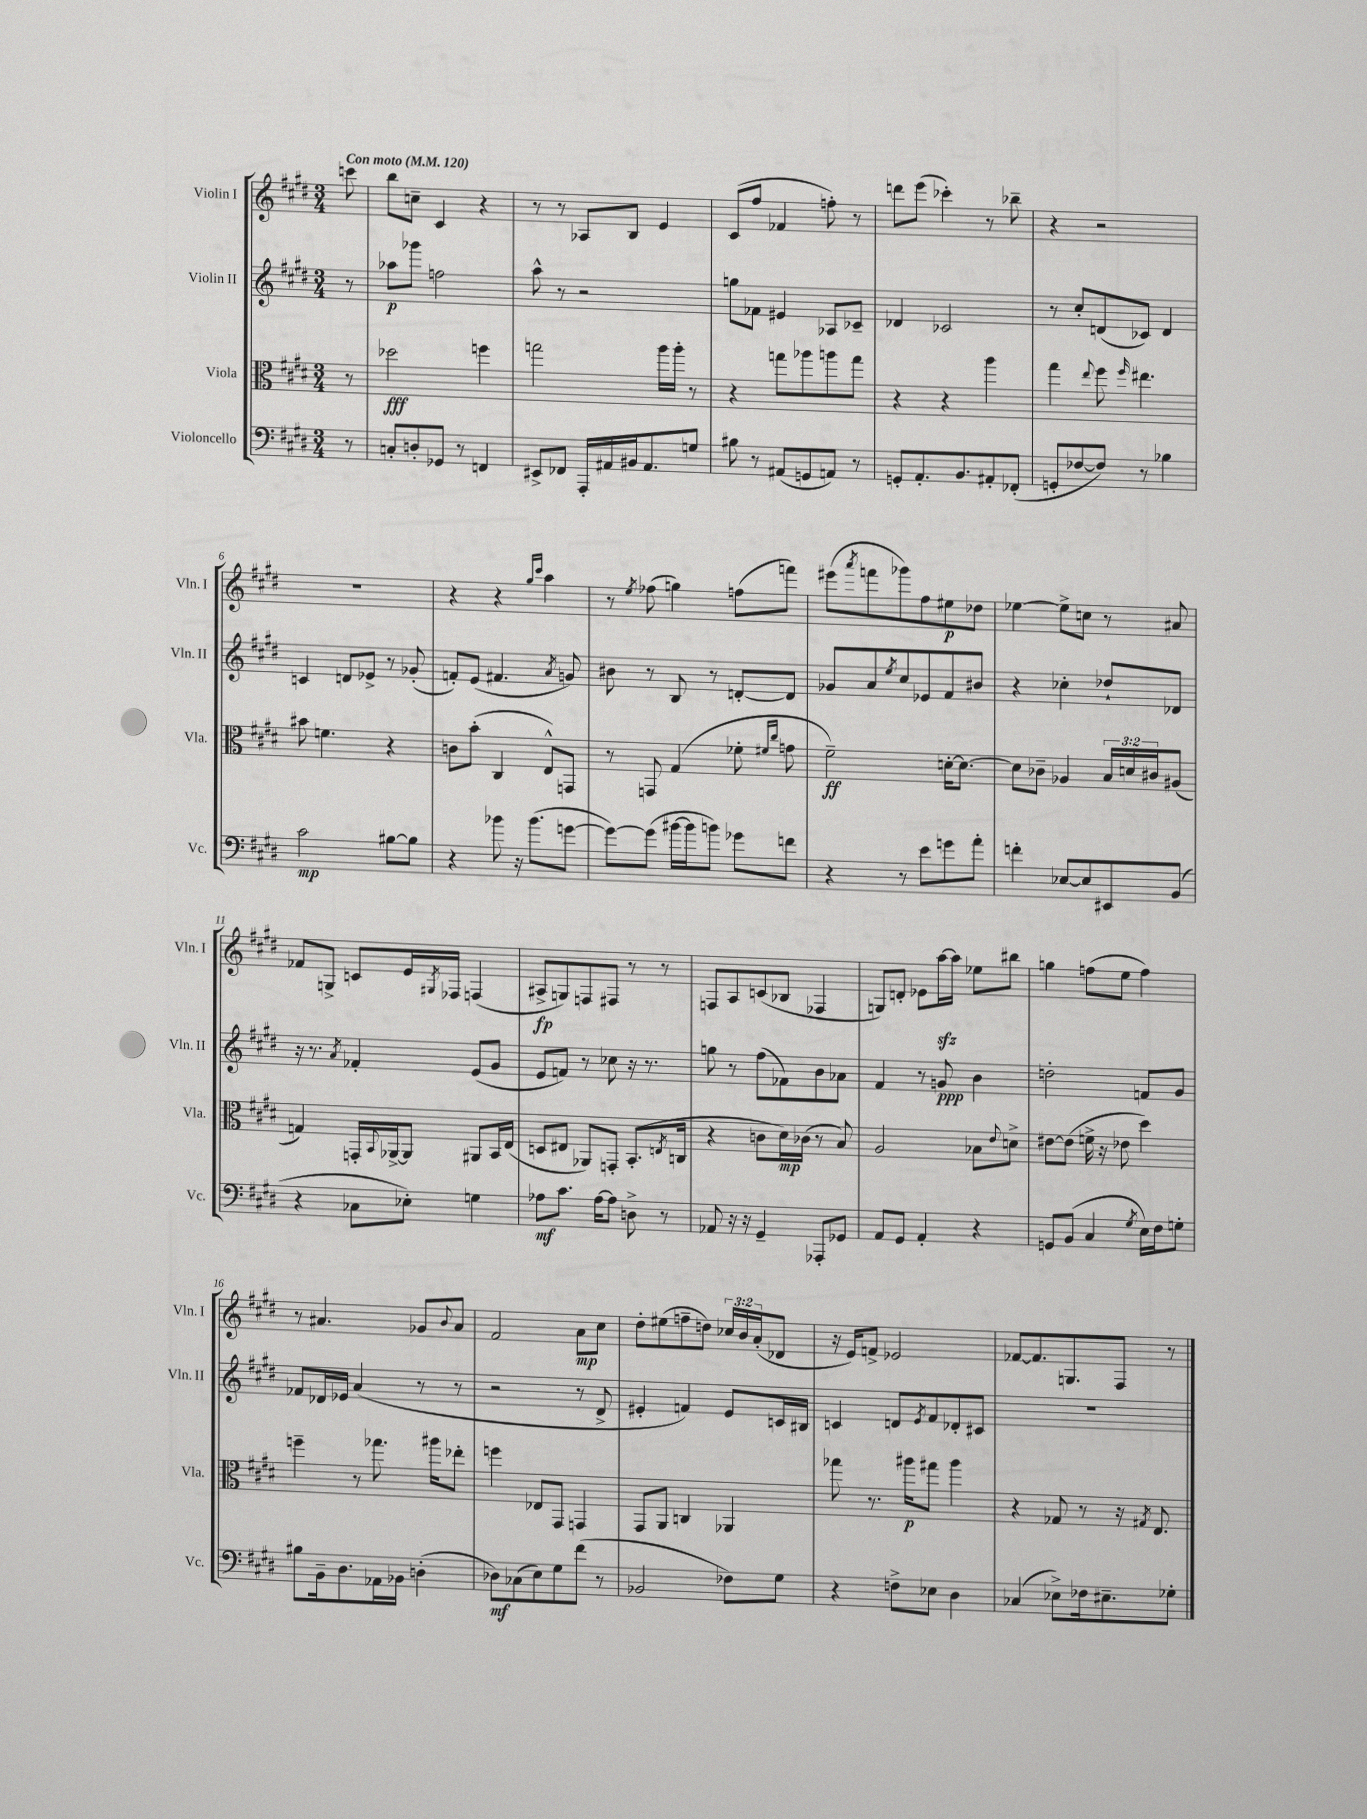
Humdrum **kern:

**kern	**kern	**kern	**kern
*staff4	*staff3	*staff2	*staff1
*clefF4	*clefC3	*clefG2	*clefG2
*k[f#c#g#d#]	*k[f#c#g#d#]	*k[f#c#g#d#]	*k[f#c#g#d#]
*M3/4	*M3/4	*M3/4	*M3/4
*MM120	*MM120	*MM120	*MM120
8r	8r	8r	8ccc
=	=	=	=
8C'	2dd-	8aa-	8bb
8D'	.	8ggg-	8cc~
8GG-	.	2ff	4c#
8r	.	.	.
4FF	4ff	.	4r
=	=	=	=
8EE#^	2gg	8aa^^	8r
8FF-	.	8r	8r
16AAA'	.	2r	8A-
16AA#	.	.	.
16BB#	.	.	8B
8.AA#	.	.	.
.	16aa	.	4e
.	16aa'	.	.
8G	8r	.	.
=	=	=	=
8B#	4r	8gg	(8c#
8r	.	8f-	8ff#
(8AA#	8gg	4e#	4f-
8GG	8aa-	.	.
8AA)	8aa	8A-	8ff')
8r	8gg	8c-~	8r
=	=	=	=
8GG'	4r	4d-	8ddd
8.AA'	.	.	(8eee
.	4r	2c-	4ccc-')
8.BB	.	.	.
8AA#'	4aa	.	8r
(8FF-'	.	.	8bb-~
=	=	=	=
8GG'	4gg#	8r	4r
[8F-	.	8cc#'	.
.	8qqee	.	.
8F-])	8ff#	(8d	2r
.	16qqff#	.	.
8r	4.ee#	8c-)	.
4B-	.	4d	.
=	=	=	=
2c#	8b#	4c	2.r
.	4.f	.	.
.	.	8d	.
.	.	8e-^	.
[8B#	4r	8r	.
8B#]	.	(8g-'	.
=	=	=	=
4r	8c	8f')	4r
.	(8b'	(8e	.
8b-	4C#	4.f#	4r
16r	.	.	.
(8.b-	.	.	.
.	.	.	16qqgg#
.	.	.	16qqccc#
.	8E^^)	.	4aa
.	.	8qa	.
[8g	8GG	8g)	.
=	=	=	=
8g_)	8r	8b#	8r
.	.	.	8qee
(8g]	8GG	8r	(8ff-
[16b#	(4G#	8B	4gg)
16b#]	.	.	.
8b)	.	8r	.
8g-	8f-'	[8d'	(8ff
.	16qqf#	.	.
.	16qqcc#	.	.
8f	8g	8d]	8fff)
=	=	=	=
4r	2f#~)	8g-	(8eee#
.	.	.	8qaaa
.	.	8a	8fff
.	.	8qee	.
8r	.	8cc#	8ggg-)
8e	.	8e-	8ff#
8g	[16d'	8f#	8ee#
.	8.d_	.	.
8a'	.	8b#	8dd-
=	=	=	=
4f'	8d]	4r	[4ee-
.	8c-~	.	.
[8E-	4A-	4cc-'	8ee-^]
8E-]	.	.	8cc
8EE#	24B	8dd-`	8r
.	24d	.	.
.	24c#	.	.
(8BB	(8A#	8d-	8a#
=	=	=	=
4r	4G)	16r	8f-
.	.	8.r	.
.	.	.	8G^
.	.	8qa	.
8C-	16GG'	4f-'	8c
.	8qqBB	.	.
.	[16AA-^	.	.
8E-')	8AA-]	.	16e
.	.	.	8qG#
.	.	.	16F-
4G	8AA#	(8e	(4F
.	16BB	8g#	.
.	(16E	.	.
=	=	=	=
8A-	8D	8e	8A#^
8.c#	8E#	8f)	8G)
.	8AA-)	8r	8F
[16A-	.	.	.
8A-]	8GG'	8cc-	8F#
8D^	(8.BB'	16r	8r
.	.	8.r	.
8r	.	.	8r
.	8qE	.	.
.	16C	.	.
=	=	=	=
8AA-	4r	8gg	8F
16r	.	8r	8A
16r	.	.	.
4GG#~	8c	(8ff#	(8c
.	16d#)	8f-)	8B-
.	(16c-	.	.
8AAA-'	8r	8b	4F-
8GG-	8B)	8a-	.
=	=	=	=
8AA	2A	4f#	8G)
8GG#	.	.	8d'
4AA'	.	8r	8e-
.	.	8g	[16aa
.	.	.	16aa]
4r	8B-	4b	8ee-
.	8qqe	.	.
.	8d^	.	8bb#
=	=	=	=
8GG	[8e#	2dd'	4gg
(8BB	(8e#]	.	.
4C#	16f^	.	(8ff
.	16r	.	.
.	8e-	.	8ee
8qG#	.	.	.
16E)	4dd#)	8f	4ff)
16F#	.	.	.
8G'	.	8g#	.
=	=	=	=
8B#	4ff~	8f-	8r
16BB~	.	16d-	4.a#
8.D#	.	16e-	.
.	8r	(4a	.
16AA-	8.gg-	.	.
16BB-	.	.	.
(4D'	.	8r	8g-
.	16aa#	.	.
.	.	.	8qqb
.	8ee-'	8r	8a#
=	=	=	=
8D-)	4ff	2r	2f#
(8C-	.	.	.
8E)	8E-	.	.
8G#	8GG#	.	.
(8f#	4GG	8r	8a
8r	.	8d#^	8cc#
=	=	=	=
2BB-	8GG#	4e#'	8dd#'
.	8AA	.	(8ee#
.	4C	4f)	8ff~
.	.	.	8dd)
8F-)	4AA-	8e#	24cc-
.	.	.	24b
.	.	.	(24a'
8G#	.	16c	8d-
.	.	16B#	.
=	=	=	=
4r	8gg-	4c	16r
.	.	.	16e)
.	8.r	.	8f^
8F^	.	8d	2e-
.	16aa#	.	.
.	.	8qe	.
8E-	8gg#	8f#	.
4D#	4aa#	8d-'	.
.	.	8c#	.
=	=	=	=
(4C-	4r	2.r	[8f-
.	.	.	8.f-]
8E-^)	8G-	.	.
.	.	.	8.G
16F-	8r	.	.
8.E#~	.	.	.
.	16r	.	8F#
.	8qG#	.	.
.	8.E	.	.
8G-'	.	.	8r
==	==	==	==
*-	*-	*-	*-
